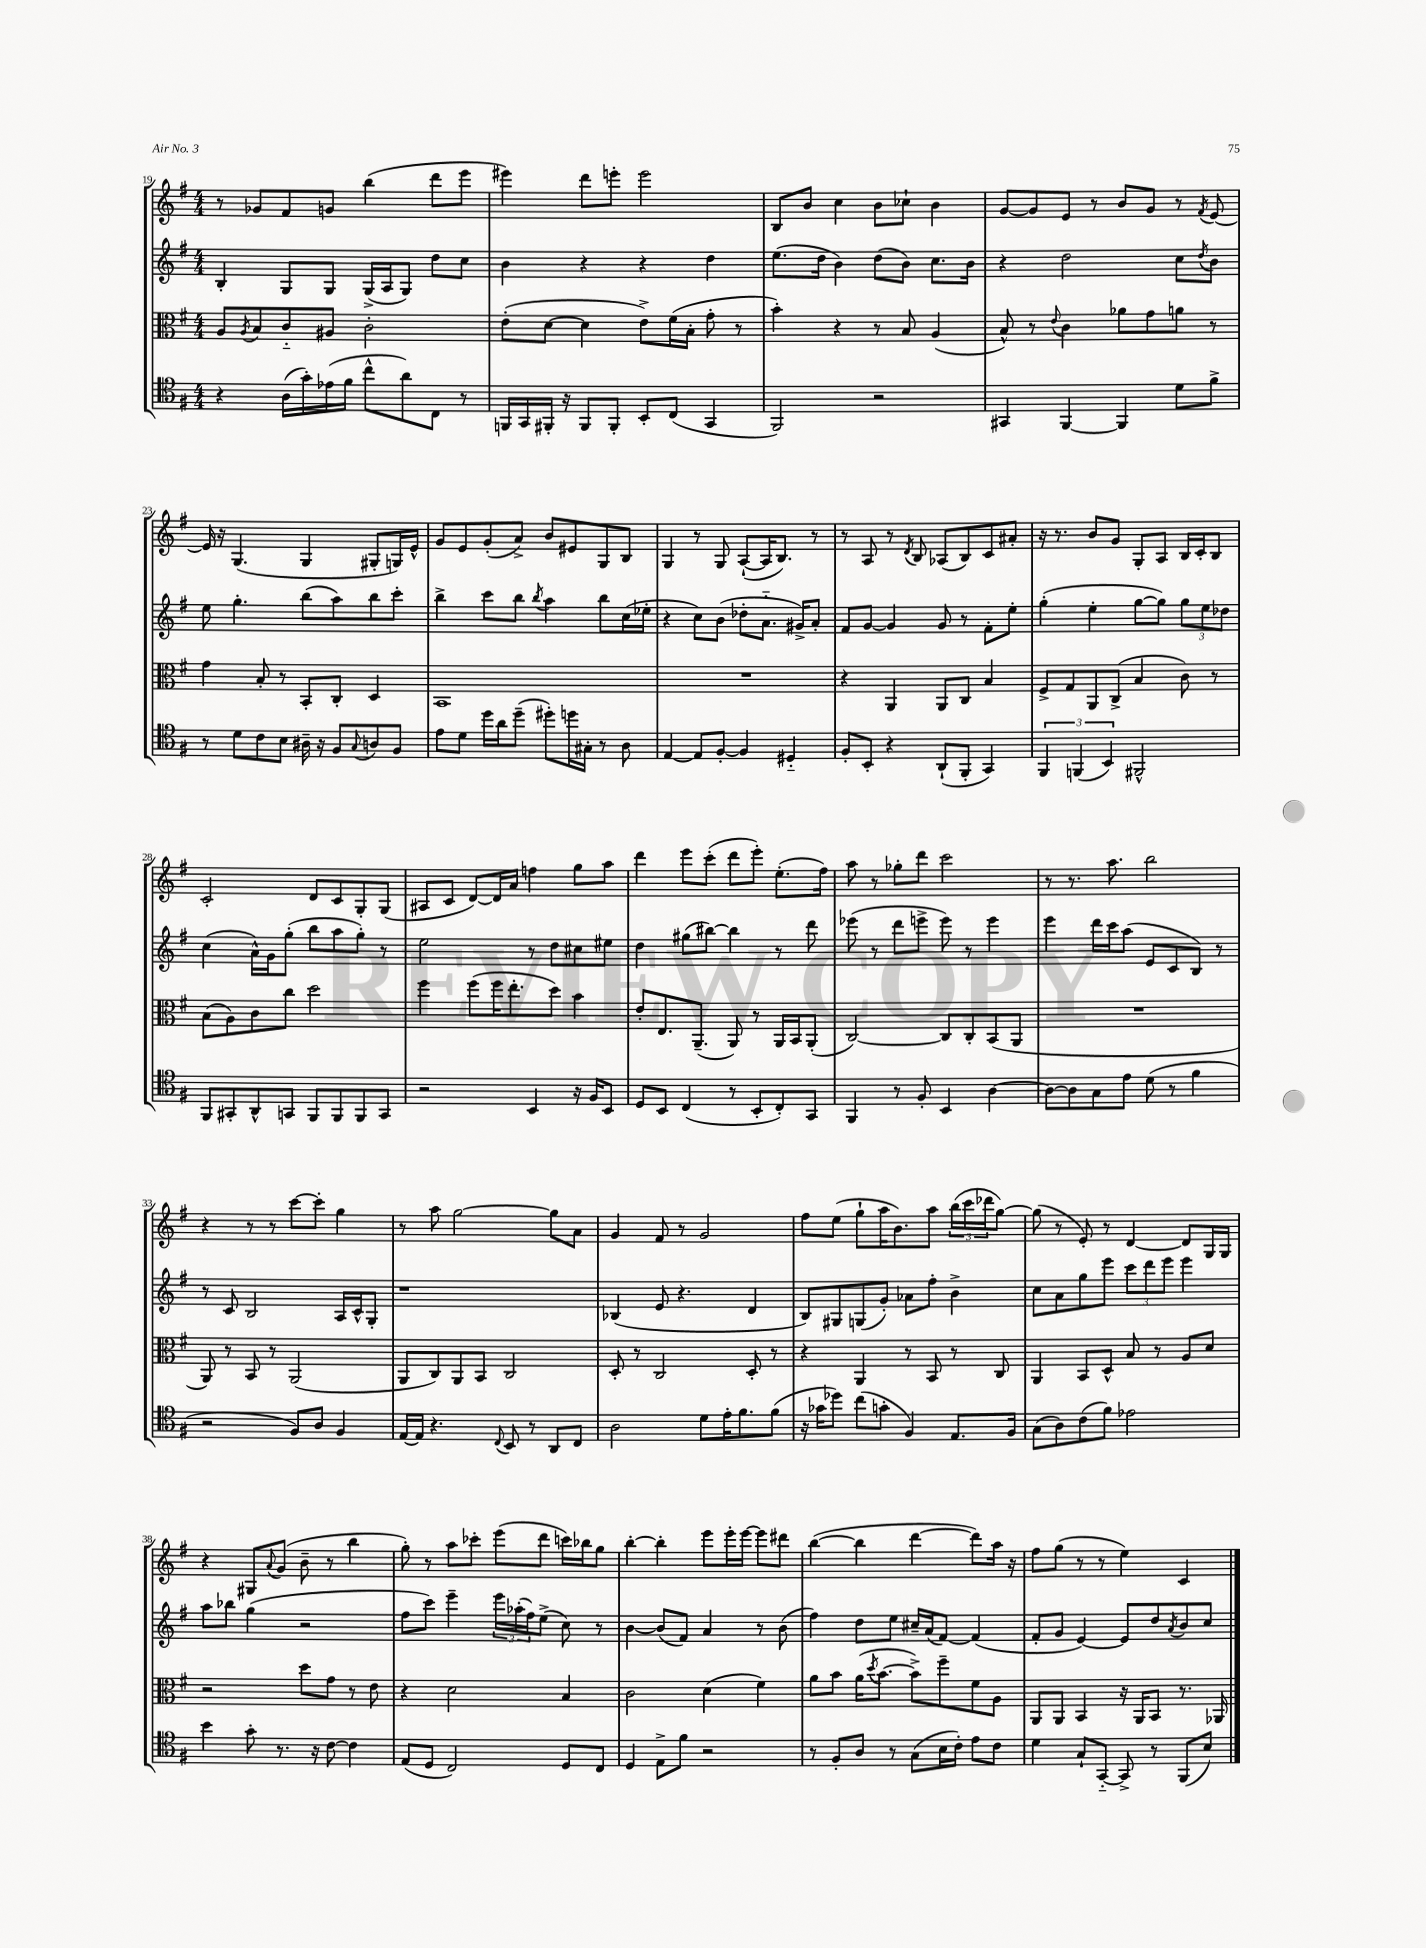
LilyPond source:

<<
\new StaffGroup <<
\new Staff = "s0" {
    \clef treble \key g \major \numericTimeSignature \time 4/4
    r8 ges'8 fis'8 g'8 b''4( d'''8 e'''8 |
    eis'''4) d'''8 e'''8-. e'''2 |
    b8 b'8 c''4 b'8 ces''8-! b'4 |
    g'8~ g'8 e'8 r8 b'8 g'8 r8 \acciaccatura { fis'8 } e'8~ |
    e'16 r16 g4.( g4 gis8-. g16) e'16-^ |
    g'8 e'8 g'8-.( a'8->) b'8 eis'8 g8 b8 |
    g4 r8 g8 a8~-!( a16 b8.) r8 |
    r8 a8 r8 \acciaccatura { d'8 } b8 aes8( b8) c'8 ais'8-. |
    r16 r8. b'8 g'8 g8-. a8 b16 c'16-. b8 |
    c'2-. d'8 c'8 g8-. g8( |
    ais8 c'8 d'8~) d'16 a'16 f''4 g''8 a''8 |
    d'''4 e'''8 c'''8-.( d'''8 e'''8-.) e''8.-.( fis''16) |
    a''8 r8 ges''8-. d'''8 c'''2 |
    r8 r8. a''8. b''2 |
    r4 r8 r8 c'''8~ c'''8-. g''4 |
    r8 a''8 g''2~ g''8 a'8 |
    g'4 fis'8 r8 g'2 |
    fis''8 e''8( g''8-! a''16 b'8.) a''8 \tuplet 3/2 { b''16( c'''16 des'''16 } g''8~) |
    g''8( r8 e'8-.) r8 d'4~ d'8 g16 g16 |
    r4 gis8 \appoggiatura { a'8 } g'8( b'8-- r8 b''4 |
    g''8-.) r8 a''8 ces'''8-. e'''8( d'''8 c'''16) bes''16 g''8 |
    b''4~-. b''4-. e'''8 e'''16-. e'''16~ e'''8 dis'''8 |
    b''4~( b''4 d'''4~ d'''8) a''16 r16 |
    fis''8 g''8( r8 r8 e''4) c'4 \bar "|." |
}
\new Staff = "s1" {
    \clef treble \key g \major \numericTimeSignature \time 4/4
    b4-. g8 g8 g16->( a16 g8) d''8 c''8 |
    b'4 r4 r4 d''4 |
    e''8.( d''16 b'4) d''8( b'8) c''8. b'16 |
    r4 d''2 c''8 \acciaccatura { d''8 } b'8 |
    e''8 g''4.-. b''8( a''8) b''8 c'''8-. |
    b''4-> c'''8 b''8 \acciaccatura { b''8 } a''4 b''8 c''16( ees''16-. |
    r4 c''8) b'8( des''8-. a'8.-_ gis'16->) a'8-. |
    fis'8 g'8~ g'4 g'8 r8 fis'8-. e''8-. |
    g''4-.( e''4-. g''8~ g''8) \tuplet 3/2 { g''8 e''8 des''8 } |
    c''4( a'16-^) g'16 g''8-.( b''8 a''8 g''8-.) r8 |
    e''2 r8 d''8 cis''8 eis''8 |
    d''4 gis''8( bis''8~) bis''4 r8 d'''8 |
    ees'''8( r8 d'''8 e'''8-> e'''8) r8 e'''4 |
    e'''4 d'''16 c'''16 a''8( e'8 c'8 b8) r8 |
    r8 c'8 b2 a16 c'16-^ g8-. |
    r1 |
    bes4( e'8 r4. d'4 |
    b8) gis8 g8( g'8-.) aes'8 fis''8-. b'4-> |
    c''8 a'8 g''8 e'''8 \tuplet 3/2 { c'''8 d'''8 e'''8 } e'''4 |
    a''8 bes''8 g''4( r2 |
    fis''8 c'''8) e'''4-- \tuplet 3/2 { e'''16 aes''16-.( fis''16) } e''8->( c''8) r8 |
    b'4~ b'8( fis'8) a'4 r8 b'8( |
    fis''4) d''8 e''8 cis''16-- a'16( fis'8~) fis'4( |
    fis'8-. g'8 e'4~) e'8 d''8 \acciaccatura { a'8 } b'8 c''8 \bar "|." |
}
\new Staff = "s2" {
    \clef alto \key g \major \numericTimeSignature \time 4/4
    a8 \acciaccatura { a8 } b8 c'8-_ ais8 c'2-. |
    e'8-.( d'8~ d'4 e'8->) fis'16( b16-. g'8-. r8 |
    b'4-.) r4 r8 b8 a4( |
    b8-^) r8 \appoggiatura { e'8 } c'4 aes'8 g'8 a'8 r8 |
    g'4 b8-. r8 b,8-. c8-. d4 |
    b,1 |
    R1 |
    r4 a,4 a,8 c8 b4 |
    fis8-> g8 a,8 c8->( b4 c'8) r8 |
    b8( a8) c'8 c''8 d''2 |
    fis''4 fis''8( fis''16 e''8.-. d''8) b'4 |
    e'8-. e8. a,8.--( a,8) r8 a,16 b,16 a,8-.( |
    c2~) c8 c8-. b,8( a,8 |
    R1 |
    a,8) r8 b,8 r8 a,2( |
    a,8 c8) a,8 b,8 c2 |
    d8-. r8 c2 d8-. r8 |
    r4 a,4 r8 b,8 r8 c8 |
    a,4 b,8 d8-^ b8 r8 a8 d'8 |
    r2 d''8 g'8 r8 e'8 |
    r4 d'2 b4 |
    c'2 d'4( fis'4) |
    a'8 b'8 a'16( \acciaccatura { d''8 } b'8.~ b'8->) fis''8-- fis'8 a8 |
    a,8 a,8 b,4 r16 a,16 b,8 r8. aes,16 \bar "|." |
}
\new Staff = "s3" {
    \clef tenor \key g \major \numericTimeSignature \time 4/4
    r4 a16( g'16-.) ees'16( fis'16 c''8-^ a'8) c8 r8 |
    f,16 g,16 fis,16-. r16 fis,8 fis,8-. b,8-. c8( g,4 |
    fis,2) r2 |
    gis,4 fis,4~ fis,4 d'8 fis'8-> |
    r8 d'8 c'8 b8 ais16-- r16 fis8 \appoggiatura { g8 } a8 fis8 |
    e'8 d'8 d''16 a'16 d''8--( dis''8-.) d''16 gis16-. r8 a8 |
    e4~ e8 fis8~-. fis4 dis4-_ |
    fis8-. b,8-. r4 a,8-!( fis,8-. g,4) |
    \tuplet 3/2 { fis,4 f,4( b,4) } fis,2-^ |
    fis,8 gis,8-. a,8-^ g,8 fis,8 fis,8 fis,8 g,8 |
    r2 b,4 r16 fis16 b,8 |
    d8 b,8 c4( r8 b,8-. c8-.) g,8 |
    fis,4 r8 fis8-. b,4 a4~ |
    a8~ a8 g8 e'8 d'8( r8 fis'4 |
    r2 fis8) a8 fis4 |
    e16~ e16 r4. \appoggiatura { c8 } b,8 r8 a,8 c8 |
    a2 d'8 e'16-. fis'8. fis'8( |
    r16 ges'16 des''8) c''8( g'8-. fis4) e8. fis16 |
    g8( a8) c'8( fis'8) ees'2 |
    b'4 g'8-. r8. r16 c'8~ c'4 |
    e8( d8 c2) d8 c8 |
    d4 e8-> fis'8 r2 |
    r8 fis8-. a8 r8 g8( b16 c'16-.) e'8 c'8 |
    d'4 g8-! g,8~-_ g,8-> r8 fis,8( b8) \bar "|." |
}
>>
>>
\layout { \context { \Score currentBarNumber = #19 } }
